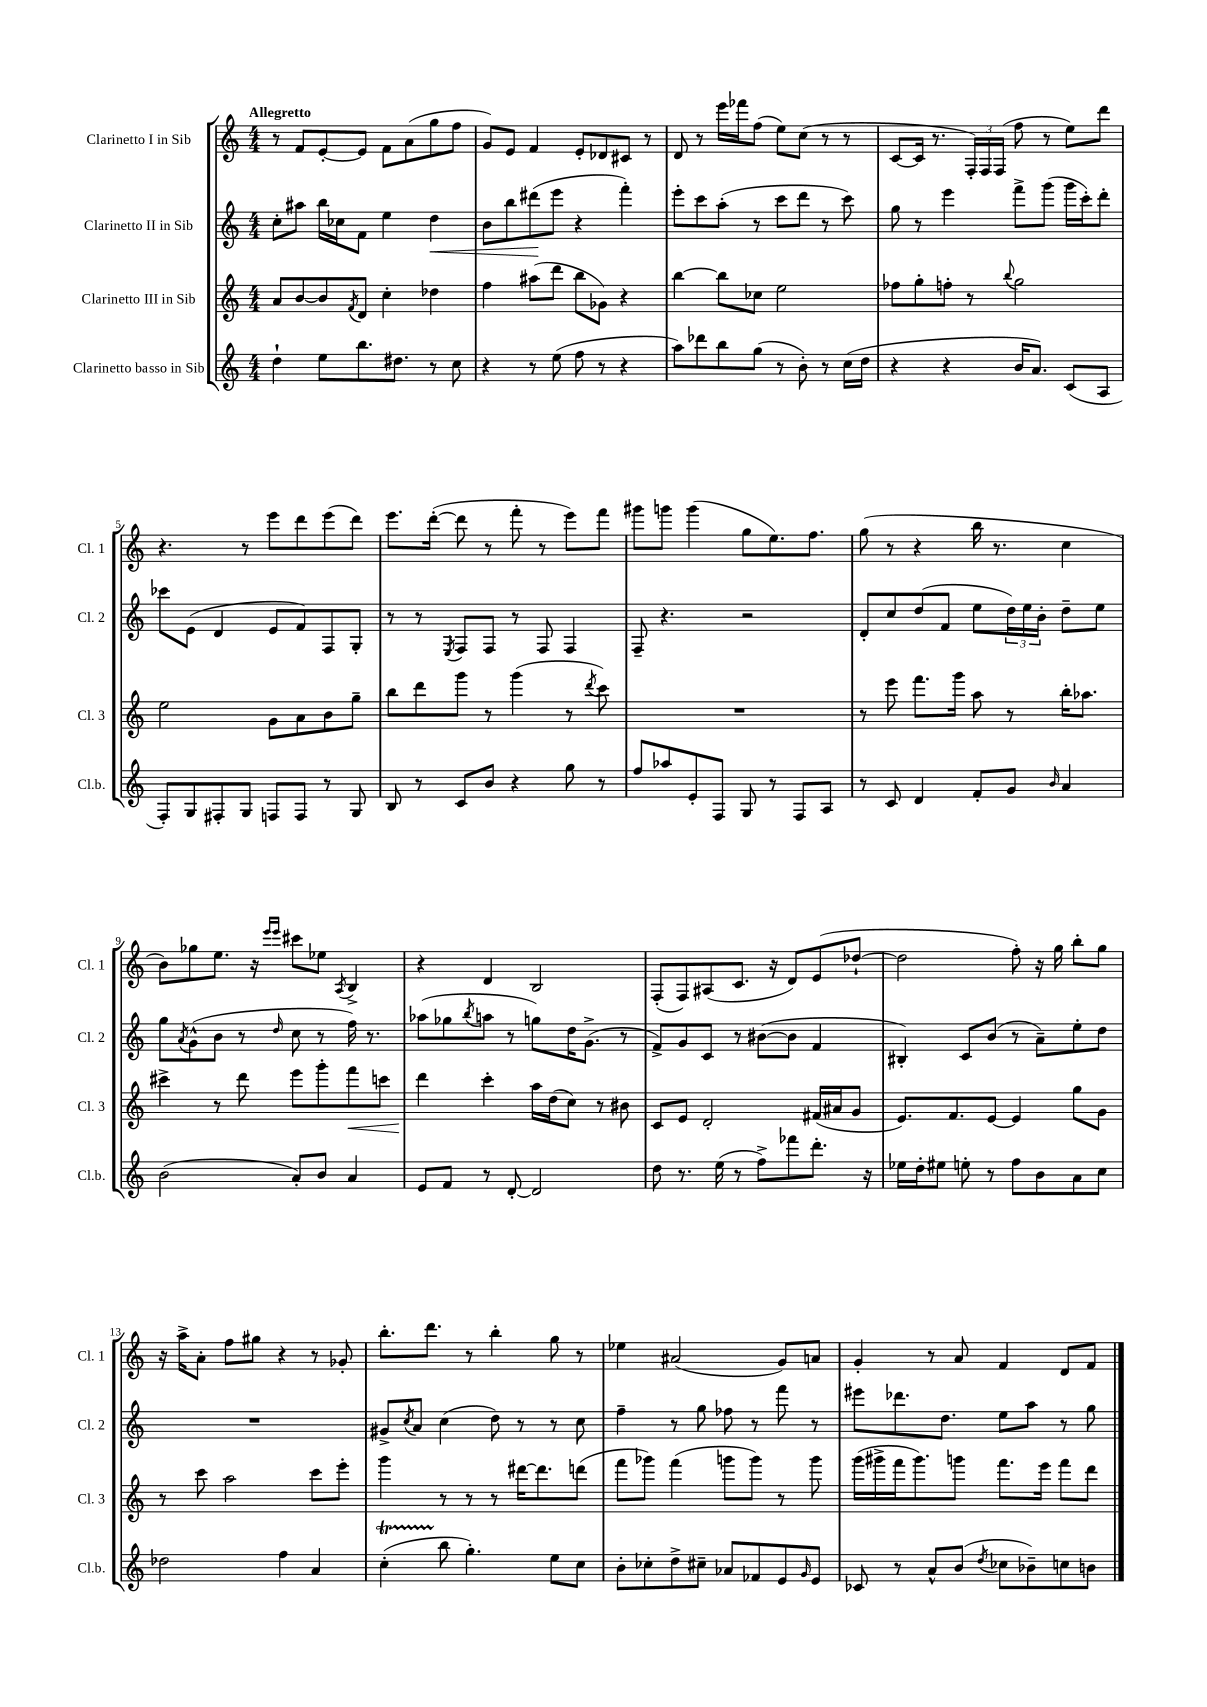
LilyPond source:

<<
\new StaffGroup <<
\new Staff = "s0" \with { instrumentName = "Clarinetto I in Sib" shortInstrumentName = "Cl. 1" } {
    \clef treble \key c \major \numericTimeSignature \time 4/4 \tempo "Allegretto"
    r8 f'8 e'8~-. e'8 f'8 a'8( g''8 f''8 |
    g'8) e'8 f'4 e'8-. des'8 cis'8 r8 |
    d'8 r8 e'''16 fes'''16 f''8( e''8) c''8( r8 r8 |
    c'8~ c'16 r8. \tuplet 3/2 { f16-.) f16 f16( } f''8 r8 e''8) d'''8 |
    r4. r8 e'''8 d'''8 e'''8( d'''8) |
    e'''8. d'''16~-.( d'''8 r8 f'''8-. r8 e'''8) f'''8 |
    gis'''8 g'''8 g'''4( g''8 e''8.) f''8. |
    g''8( r8 r4 b''16 r8. c''4 |
    b'8) ges''8 e''8. r16 \grace { e'''16 e'''16 } cis'''8 ees''8 \acciaccatura { a8 } b4-> |
    r4 d'4 b2 |
    f8-.( f8) ais8( c'8. r16 d'8) e'8( des''8~-! |
    des''2 f''8-.) r16 g''16 b''8-. g''8 |
    r16 a''16-> a'8-. f''8 gis''8 r4 r8 ges'8-. |
    b''8.-. d'''8. r8 b''4-. g''8 r8 |
    ees''4 ais'2( g'8) a'8 |
    g'4-. r8 a'8 f'4 d'8 f'8 \bar "|." |
}
\new Staff = "s1" \with { instrumentName = "Clarinetto II in Sib" shortInstrumentName = "Cl. 2" } {
    \clef treble \key c \major \numericTimeSignature \time 4/4
    c''8-. ais''8 b''16 ces''16 f'8 e''4 d''4\< |
    b'8 b''8 dis'''8\!( e'''8 r4 f'''4-.) |
    e'''8-. c'''8 a''8-.( r8 c'''8 d'''8 r8 c'''8) |
    g''8 r8 e'''4 f'''8-> g'''8( g'''16 c'''16-.) d'''8-. |
    ces'''8 e'8( d'4 e'8 f'8) f8 g8-. |
    r8 r8 \acciaccatura { e8 } f8 f8 r8 f8 f4 |
    f8-- r4. r2 |
    d'8-. c''8 d''8( f'8 e''8 \tuplet 3/2 { d''16) e''16 b'16-. } d''8-- e''8 |
    g''8 \acciaccatura { a'8 } g'8-^( b'8 r8 \grace { d''16 } c''8 r8 f''16) r8. |
    aes''8( ges''8 \acciaccatura { b''8 } a''8 r8 g''8) d''16 g'8.->( r8 |
    f'8->) g'8 c'8 r8 bis'8~( bis'8 f'4 |
    bis4-.) c'8 b'8( r8 a'8--) e''8-. d''8 |
    R1 |
    gis'8-> \acciaccatura { c''8 } a'8 c''4( d''8) r8 r8 c''8 |
    f''4-- r8 g''8 fes''8 r8 f'''8 r8 |
    eis'''8 des'''8. d''8. e''8 a''8 r8 g''8 \bar "|." |
}
\new Staff = "s2" \with { instrumentName = "Clarinetto III in Sib" shortInstrumentName = "Cl. 3" } {
    \clef treble \key c \major \numericTimeSignature \time 4/4
    a'8 b'8~ b'8 \acciaccatura { f'8 } d'8 c''4-. des''4 |
    f''4 ais''8( d'''8 b''8 ges'8) r4 |
    b''4~ b''8 ces''8 e''2 |
    fes''8 g''8-. f''8-. r8 \appoggiatura { b''8 } g''2 |
    e''2 g'8 a'8 b'8 g''8-- |
    b''8 d'''8 g'''8 r8 g'''4( r8 \acciaccatura { d'''8 } c'''8) |
    R1 |
    r8 e'''8 f'''8. g'''16 a''8 r8 b''16-. aes''8. |
    cis'''4-> r8 d'''8 e'''8 g'''8-. f'''8\< c'''8 |
    d'''4\! c'''4-. a''16 d''16( c''8) r8 bis'8 |
    c'8 e'8 d'2-. fis'16( ais'16 g'8 |
    e'8.) f'8. e'8~ e'4 g''8 g'8 |
    r8 c'''8 a''2 c'''8 e'''8-. |
    g'''4 r8 r8 r8 dis'''16~ dis'''8. d'''8( |
    f'''8 ges'''8) f'''4( g'''8 g'''8) r8 g'''8 |
    g'''16( gis'''16-> f'''16 gis'''8.) g'''8 f'''8. e'''16 f'''8 d'''8 \bar "|." |
}
\new Staff = "s3" \with { instrumentName = "Clarinetto basso in Sib" shortInstrumentName = "Cl.b." } {
    \clef treble \key c \major \numericTimeSignature \time 4/4
    d''4-! e''8 b''8. dis''8. r8 c''8 |
    r4 r8 e''8( f''8 r8 r4 |
    a''8) des'''8 b''8 g''8( r8 b'8-.) r8 c''16( d''16 |
    r4 r4 b'16 a'8.) c'8( a8 |
    f8-.) g8 fis8-. g8 f8 f8 r8 g8 |
    b8 r8 c'8 b'8 r4 g''8 r8 |
    f''8 aes''8 e'8-. f8 g8 r8 f8 a8 |
    r8 c'8 d'4 f'8-. g'8 \grace { b'16 } a'4 |
    b'2( a'8-.) b'8 a'4 |
    e'8 f'8 r8 d'8~-. d'2 |
    d''8 r8. e''16( r8 f''8->) fes'''8 d'''8.-. r16 |
    ees''16 d''16-. eis''8 e''8-. r8 f''8 b'8 a'8 c''8 |
    des''2 f''4 a'4 |
    c''4-.\startTrillSpan( b''8\stopTrillSpan g''4.-.) e''8 c''8 |
    b'8-. ces''8-. d''8-> cis''8-- aes'8 fes'8 e'8 \grace { g'16 } e'8 |
    ces'8 r8 a'8-^ b'8( \acciaccatura { d''8 } ces''8 bes'8--) c''8 b'8 \bar "|." |
}
>>
>>
